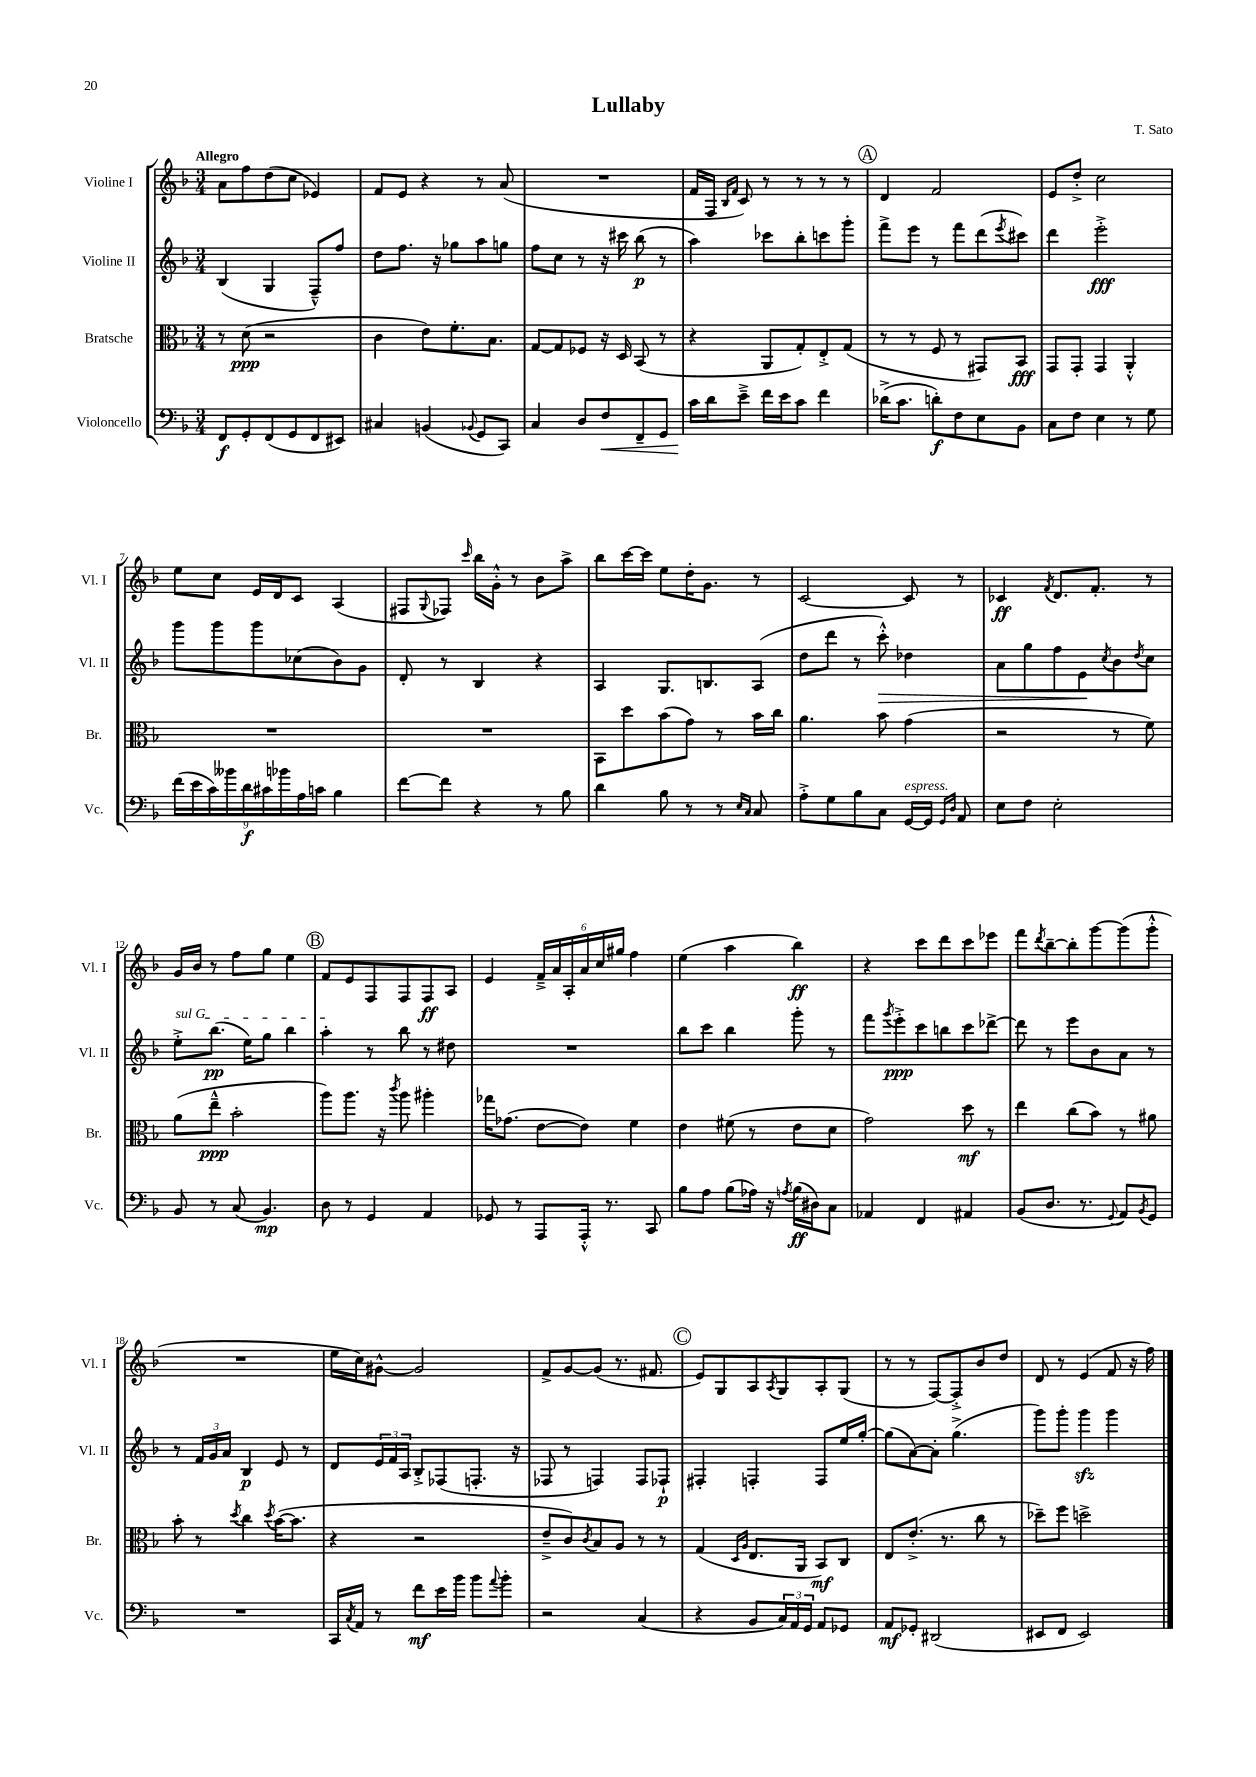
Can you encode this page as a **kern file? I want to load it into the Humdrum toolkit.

**kern	**kern	**kern	**kern
*staff4	*staff3	*staff2	*staff1
*clefF4	*clefC3	*clefG2	*clefG2
*k[b-]	*k[b-]	*k[b-]	*k[b-]
*M3/4	*M3/4	*M3/4	*M3/4
8FF	8r	(4B-	8a
8GG'	(8d	.	8ff
(8FF	2r	4G	(8dd
8GG	.	.	8cc
8FF	.	8F~^^)	4e-)
8EE#)	.	8ff	.
=	=	=	=
4C#	4c	8dd	8f
.	.	8.ff	8e
(4BB	8e)	.	4r
.	.	16r	.
.	8.f'	8gg-	.
8qqBB-	.	.	.
8GG	.	8aa	8r
.	8.B-	.	.
8CC)	.	8gg	(8a
=	=	=	=
4C	[8G	8ff	2.r
.	8G]	8cc	.
8D	8F-	8r	.
8F	16r	16r	.
.	16D	16ccc#	.
8FF~	(8BB-	(8bb-	.
8GG	8r	8r	.
=	=	=	=
16c	4r	4aa)	16f
16d	.	.	16F
.	.	.	16qqB-
.	.	.	16qqf
8e~^	.	.	8c)
16f	8AA	8ccc-	8r
16e	.	.	.
8c	8G')	8bb-'	8r
4f	8E'^	8ccc	8r
.	(8G	8ggg'	8r
=	=	=	=
(16d-^	8r	8fff^	4d
8.c	.	.	.
.	8r	8eee	.
8d')	8F	8r	2f
8F	8r	8fff	.
8E	8GG#)	(8ddd	.
.	.	8qeee	.
8BB-	8BB-	8ccc#)	.
=	=	=	=
8C	8GG	4ddd	8e
8F	8GG'	.	8dd'^
4E	4GG	2eee'^	2cc
8r	4AA'^^	.	.
8G	.	.	.
=	=	=	=
(18f	2.r	8ggg	8ee
18e	.	.	.
18c)	.	.	.
.	.	8ggg	8cc
18b--	.	.	.
18d	.	.	.
.	.	8ggg	16e
18c#	.	.	.
.	.	.	16d
18b-	.	.	.
.	.	(8cc-	8c
18A	.	.	.
18c	.	.	.
4B-	.	8b-)	(4A
.	.	8g	.
=	=	=	=
[8f	2.r	8d'	8F#
.	.	.	8qqG
8f]	.	8r	8F-)
.	.	.	16qqccc
4r	.	4B-	16bb-
.	.	.	16g'^^
.	.	.	8r
8r	.	4r	8b-
8B-	.	.	8aa^
=	=	=	=
4d	8BB-	4A	8bb-
.	8dd	.	[16ccc
.	.	.	16ccc]
8B-	(8b-	8.G	8ee
8r	8g)	.	16dd'
.	.	8.B	8.g
8r	8r	.	.
16qqE	.	.	.
16qqC	.	.	.
8C	16b-	(8A	8r
.	16cc	.	.
=	=	=	=
8A'^	4.a	8dd	[2c
8G	.	8ddd	.
8B-	.	8r	.
8C	8b-	8ccc'^^)	.
[16GG	(4g	4dd-	8c]
16GG]	.	.	.
16qqGG	.	.	.
16qqD	.	.	.
8AA	.	.	8r
=	=	=	=
8E	2r	8a	4c-
8F	.	8gg	.
.	.	.	8qf
2E'	.	8ff	8.d
.	.	8e	.
.	.	.	8.f'
.	.	8qcc	.
.	8r	8b-	.
.	.	8qdd	.
.	8f)	8cc	8r
=	=	=	=
8BB-	(8a	8ee'^	16g
.	.	.	16b-
8r	8ee~^^	(8.bb-	8r
(8C	2b-'	.	8ff
.	.	16ee)	.
4.BB-)	.	8gg	8gg
.	.	4bb-	4ee
=	=	=	=
8D	8aa)	4aa'	8f
8r	8.aa	.	8e
4GG	.	8r	8F
.	16r	.	.
.	8qccc	.	.
.	8aa	8bb-	8F
4AA	4aa#'	8r	8F
.	.	8dd#	8A
=	=	=	=
8GG-	16gg-	2.r	4e
.	(8.g-	.	.
8r	.	.	.
8AAA	[8e	.	24f~^
.	.	.	24a
.	.	.	24A'
16AAA'^^	8e])	.	24a
.	.	.	24cc
8.r	.	.	.
.	.	.	24gg#
.	4f	.	4ff
8CC	.	.	.
=	=	=	=
8B-	4e	8bb-	(4ee
8A	.	8ccc	.
(8B-	(8f#	4bb-	4aa
16A-)	8r	.	.
16r	.	.	.
8qA	.	.	.
(16B-	8e	8ggg'	4bb-)
16D#)	.	.	.
8C	8d	8r	.
=	=	=	=
4AA-	2g)	8fff	4r
.	.	8qggg	.
.	.	8eee'^	.
4FF	.	8ccc	8ccc
.	.	8bb	8ddd
4AA#	8dd	8ccc	8ccc
.	8r	[8ddd-^	8eee-
=	=	=	=
(8BB-	4ee	8ddd-]	8fff
.	.	.	8qddd
8.D	.	8r	[8bb-~
.	(8cc	8eee	8bb-']
8.r	.	.	.
.	8b-)	8b-	[8ggg
8qqGG	.	.	.
8AA)	8r	8a	(8ggg]
8qBB-	.	.	.
8GG	8a#	8r	8ggg'^^
=	=	=	=
2.r	8b-'	8r	2.r
.	8r	24f	.
.	.	24g	.
.	.	24a	.
.	8qdd	.	.
.	4cc	4B-	.
.	8qdd	.	.
.	([16b-	8e	.
.	8.b-]	.	.
.	.	8r	.
=	=	=	=
16CC	4r	8d	16ee
8qC	.	.	.
16AA	.	.	16cc)
8r	.	24e	[8g#^^
.	.	24f	.
.	.	24A	.
8f	2r	8B-'^	2g#]
16e	.	(8F-	.
16b-	.	.	.
8b-	.	8.F'	.
8qqa	.	.	.
8b-'	.	.	.
.	.	16r	.
=	=	=	=
2r	8e~^	8F-	8f^
.	8c)	8r	[8g
.	8qc	.	.
.	8B-	4F)	(8g]
.	8A	.	8.r
(4C	8r	8F	.
.	.	.	8.f#
.	8r	8F-`	.
=	=	=	=
4r	(4G	4F#'	8e)
.	.	.	8G
.	16qqD	.	.
.	16qqA	.	.
8BB-	8.E	4F'	8A
.	.	.	8qA
24C)	.	.	8G
24AA	.	.	.
.	16AA	.	.
24GG	.	.	.
8AA	8BB-)	8F	8A'
8GG-	8C	16ee	(8G
.	.	[16gg'	.
=	=	=	=
8AA	8E	(8gg]	8r
8GG-'	(8.e'^	[8a)	8r
(2DD#	.	8a']	[8F)
.	8.r	.	.
.	.	(4.gg^	8F'^]
.	8cc	.	8b-
.	8r	.	8dd
=	=	=	=
8EE#	8dd-~)	8ggg)	8d
8FF	8ff	8ggg'	8r
2EE#)	2dd^	4ggg	(4e
.	.	4ggg	8f
.	.	.	16r
.	.	.	16ff)
==	==	==	==
*-	*-	*-	*-
